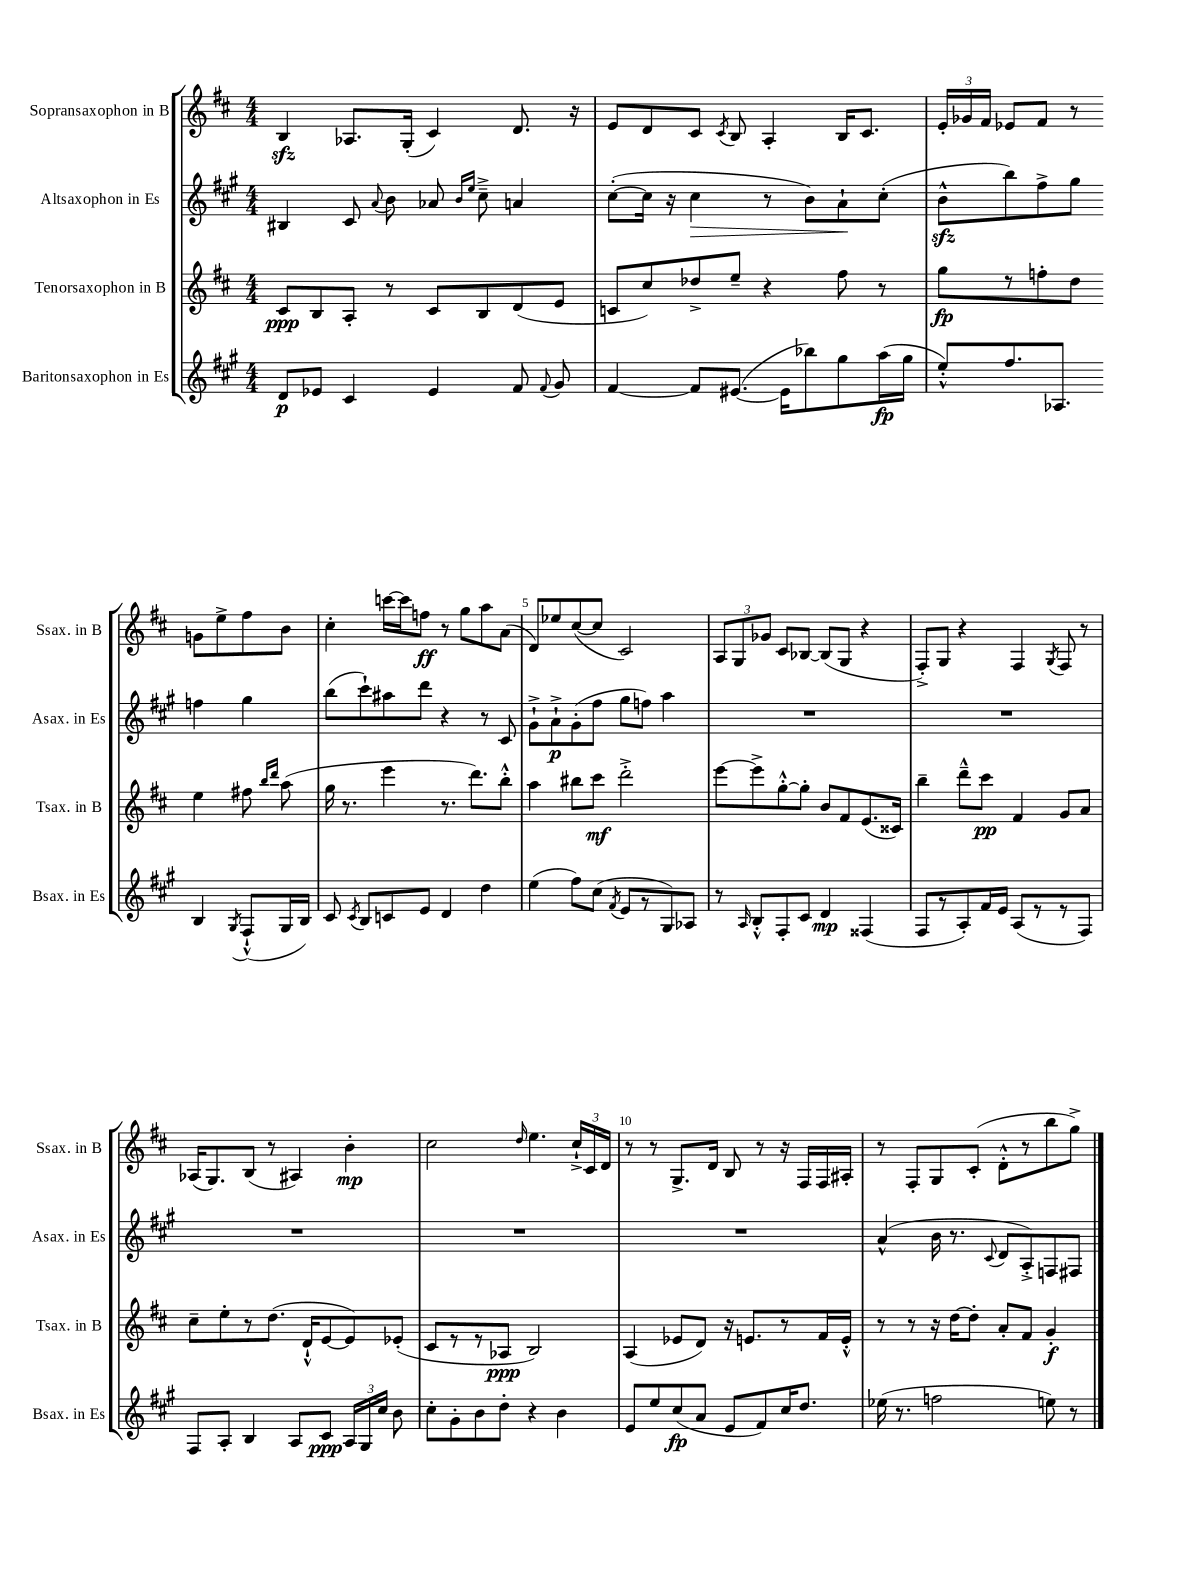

**kern	**kern	**kern	**kern
*staff4	*staff3	*staff2	*staff1
*clefG2	*clefG2	*clefG2	*clefG2
*k[f#c#g#]	*k[f#c#]	*k[f#c#g#]	*k[f#c#]
*M4/4	*M4/4	*M4/4	*M4/4
8d	8c#	4B#	4B
8e-	8B	.	.
4c#	8A'	8c#	8.A-
.	.	8qqa	.
.	8r	8b	.
.	.	.	(16G'
4e-	8c#	8a-	4c#)
.	.	16qqb	.
.	.	16qqee	.
.	8B	8cc#~^	.
8f#	(8d	4a	8.d
8qqf#	.	.	.
8g#	8e	.	.
.	.	.	16r
=	=	=	=
[4f#	8c	([8cc#'	8e
.	8cc#)	16cc#]	8d
.	.	16r	.
8f#]	8dd-^	4cc#	8c#
.	.	.	8qc#
([8.e#	8ee~	.	8B
.	4r	8r	4A'
16e#]	.	.	.
8bb-)	.	8b)	.
8gg#	8ff#	8a`	16B
.	.	.	8.c#
(16aa	8r	(8cc#'	.
16gg#	.	.	.
=	=	=	=
8ee'^^)	8gg	8b^^	24e'
.	.	.	24g-
.	.	.	24f#
8.ff#	8r	8bb)	8e-
.	8ff'	8ff#^	8f#
8.A-	.	.	.
.	8dd	8gg#	8r
4B	4ee	4ff	8g
.	.	.	8ee^
8qG#	.	.	.
(8F#`^^	8ff#	4gg#	8ff#
.	16qqbb	.	.
.	16qqddd	.	.
16G#	(8aa	.	8b
16B)	.	.	.
=	=	=	=
8c#	16gg	(8bb	4cc#'
.	8.r	.	.
8qc#	.	.	.
8B	.	8ccc#`)	.
8c	4eee	8aa#	[16ccc
.	.	.	16ccc]
8e	.	8ddd	8ff
4d	8.r	4r	8r
.	.	.	8gg
.	8.ddd)	.	.
4dd	.	8r	8aa
.	8bb'^^	8c#	(8a
=	=	=	=
(4ee	4aa	8g#`^	8d)
.	.	8a`^	8ee-
8ff#)	8bb#	(8g#'	([8cc#
(8cc#	8ccc#	8ff#	8cc#]
8qf#	.	.	.
8e	2ddd'^	8gg#	2c#)
8r	.	8ff)	.
8G#)	.	4aa	.
8A-	.	.	.
=	=	=	=
8r	[8eee	1r	12A
.	.	.	12G
16qqA	.	.	.
8B'^^	8eee^]	.	.
.	.	.	12g-
8F#'	[8gg'^^	.	8c#
8c#	8gg']	.	[8B-
4d	8b	.	(8B-]
.	8f#	.	8G
(4F##	(8.e	.	4r
.	16c##)	.	.
=	=	=	=
8F#	4bb~	1r	8F#'^)
8r	.	.	8G
8A')	8ddd~^^	.	4r
16f#	8ccc#	.	.
16e	.	.	.
(8A	4f#	.	4F#
8r	.	.	.
.	.	.	8qG
8r	8g	.	8F#
8F#)	8a	.	8r
=	=	=	=
8F#	8cc#~	1r	(16A-
.	.	.	8.G)
8A'	8ee'	.	.
4B	8r	.	(8B
.	(8.dd	.	8r
8A	.	.	4A#)
.	16d`^^	.	.
8c#	[8e	.	.
24A	8e])	.	4b'
24G#	.	.	.
24cc#	.	.	.
8b	(8e-'	.	.
=	=	=	=
8cc#'	8c#	1r	2cc#
8g#'	8r	.	.
8b	8r	.	.
8dd'	8A-	.	.
.	.	.	16qqdd
4r	2B)	.	4.ee
4b	.	.	.
.	.	.	24cc#`^
.	.	.	24c#
.	.	.	24d
=	=	=	=
8e	(4A	1r	8r
8ee	.	.	8r
(8cc#	8e-	.	8.G^
8a	8d)	.	.
.	.	.	16d
8e	16r	.	8B
.	8.e	.	.
8f#)	.	.	8r
16cc#	8r	.	16r
8.dd	.	.	16F#
.	16f#	.	16F#
.	16e'^^	.	16A#'
=	=	=	=
(16ee-	8r	(4a^^	8r
8.r	.	.	.
.	8r	.	8F#'
2ff	16r	16b	8G
.	[16dd	8.r	.
.	8dd']	.	(8c#'
.	.	8qqc#	.
.	8a'	8d	8d'^^
.	8f#	8A'^)	8r
8ee)	4g'	8F	8bb
8r	.	8F#	8gg^)
==	==	==	==
*-	*-	*-	*-
